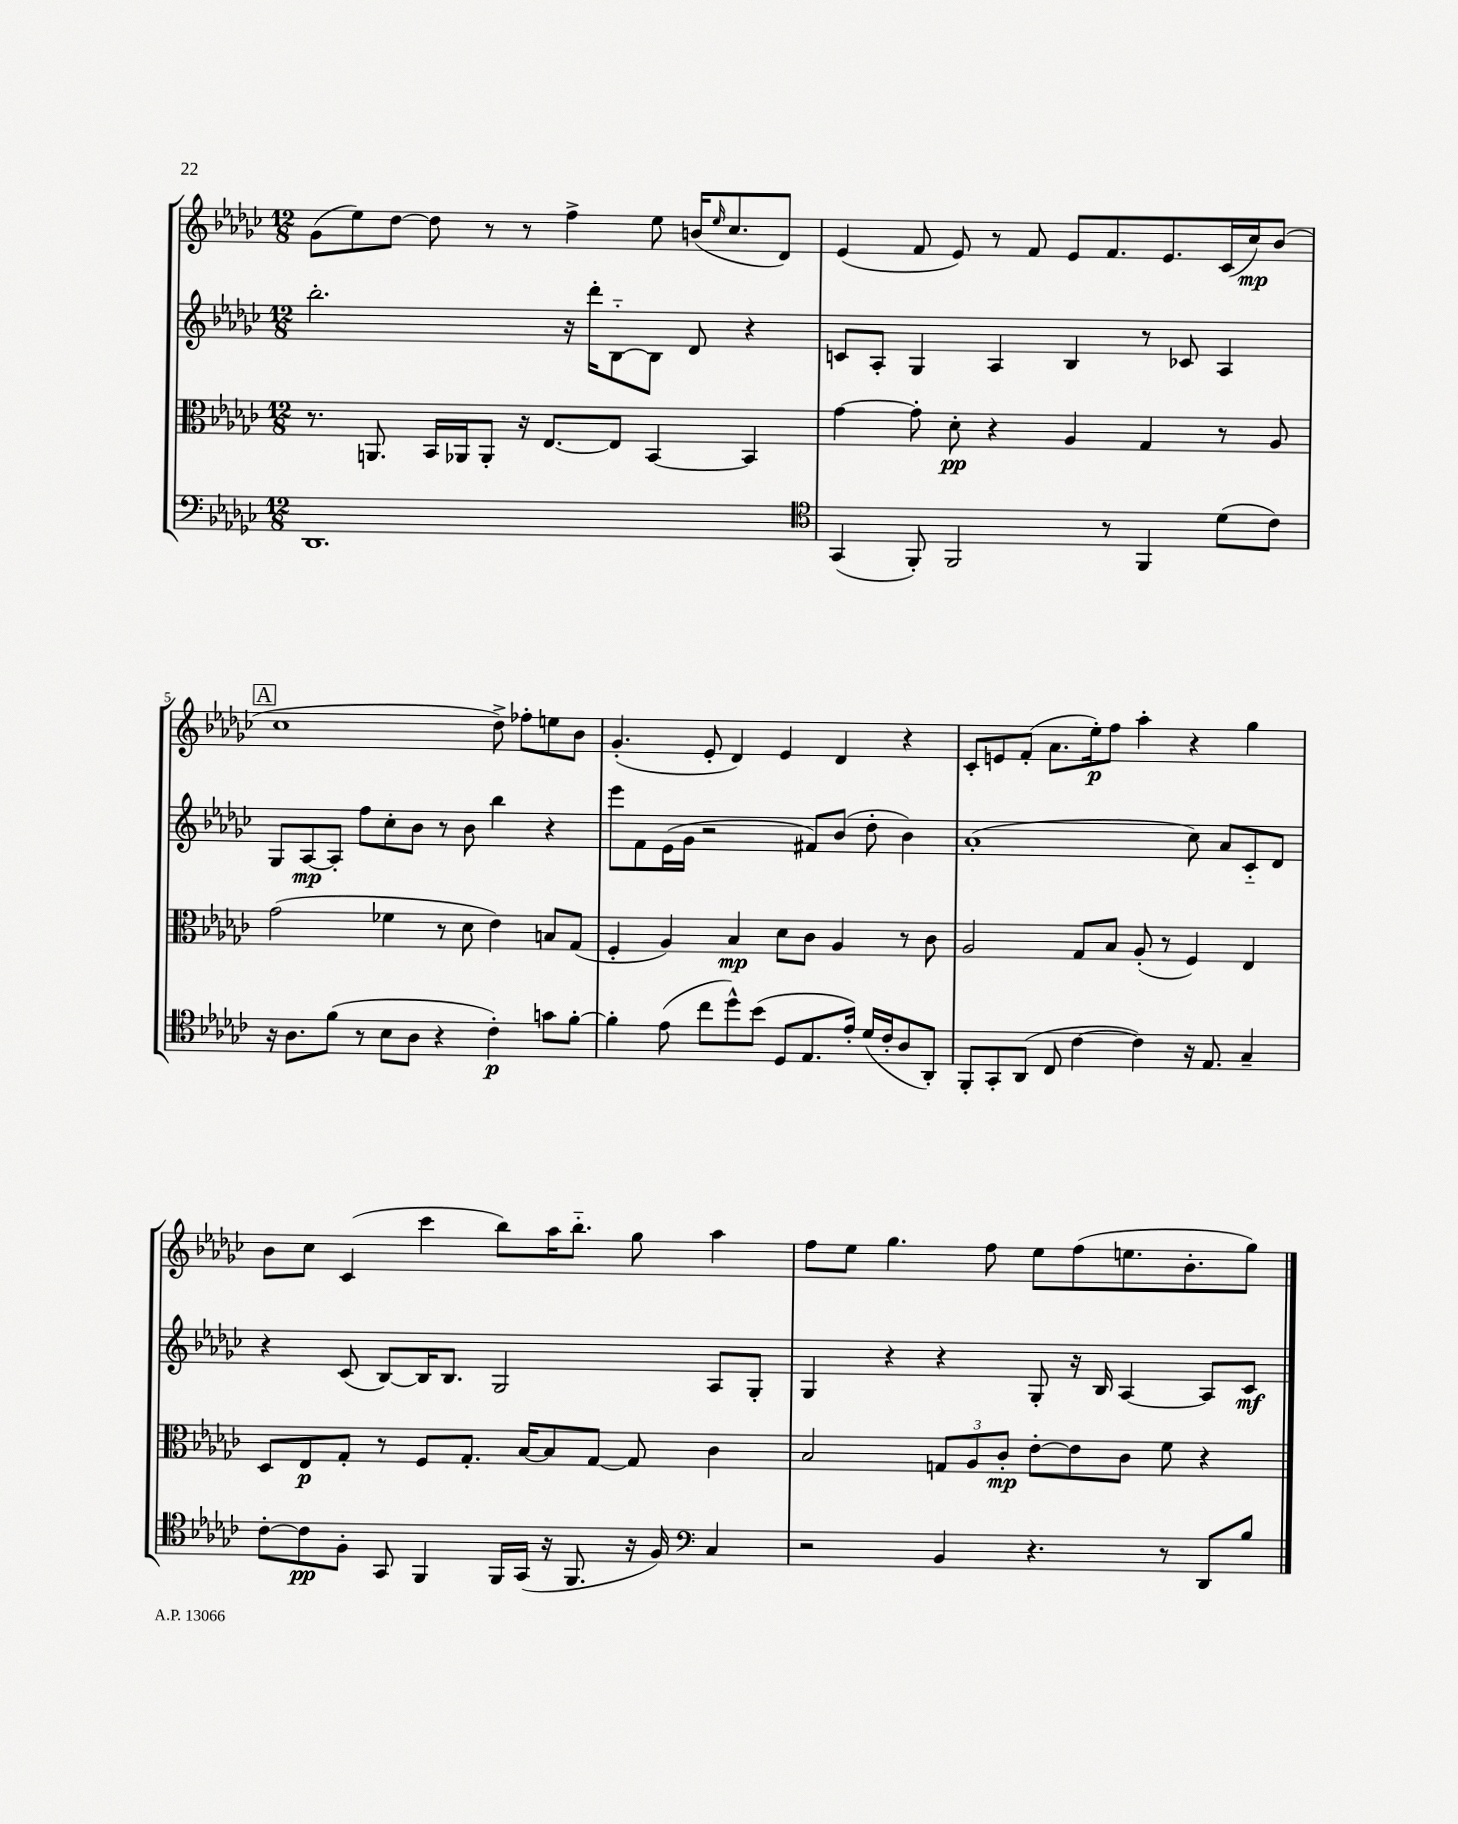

**kern	**kern	**kern	**kern
*staff4	*staff3	*staff2	*staff1
*clefF4	*clefC3	*clefG2	*clefG2
*k[b-e-a-d-g-c-]	*k[b-e-a-d-g-c-]	*k[b-e-a-d-g-c-]	*k[b-e-a-d-g-c-]
*M12/8	*M12/8	*M12/8	*M12/8
1.DD-	8.r	2.bb-'\	(8g-\L
.	.	.	8ee-\)
.	8.AA/	.	.
.	.	.	[8dd-\J
.	16BB-/LL	.	8dd-\]
.	16AA-/J	.	.
.	8AA-'/J	.	8r
.	16r	.	8r
.	[8.E-/L	.	.
.	.	16r	4ff^\
.	.	16ddd-'\LK	.
.	8E-/]J	[8B-'~\	.
.	[4BB-/	8B-\]J	8ee-\
.	.	8d-/	(16b/LK
.	.	.	16qqee-/
.	.	.	8.cc-/
.	4BB-/]	4r	.
.	.	.	8d-/J)
=	=	=	=
*clefC4	*	*	*
(4GG-/	[4g-\	8c/L	(4e-/
.	.	8A-'/J	.
8FF'/)	8g-'\]	4G-/	8f/
2FF/	8d-'\	.	8e-/)
.	4r	4A-/	8r
.	.	.	8f/
.	4A-/	4B-/	8e-/L
8r	.	.	8.f/
4FF/	4G-/	8r	.
.	.	.	8.e-/
.	.	8c-/	.
(8d-\L	8r	4A-/	(16c-/L
.	.	.	16cc-/J)
8c-\J)	8A-/	.	(8b-/J
=	=	=	=
16r	(2g-\	8G-/L	1cc-
8.A-\L	.	.	.
.	.	[8A-/	.
(8f\J	.	8A-'/]J	.
8r	.	8ff\L	.
8B-\L	4f-\	8cc-'\	.
8A-\J	.	8b-\J	.
4r	8r	8r	.
.	8d-\	8b-\	.
4c-'\)	4e-\)	4bb-\	8dd-^\)
.	.	.	8ff-'\L
8g\L	8B/L	4r	8ee\
[8f'\J	(8G-/J	.	8b-\J
=	=	=	=
4f'\]	4F'/	8eee-\L	(4.g-'/
.	.	8f\	.
(8e-\	4A-/)	(16e-\L	.
.	.	16g-\JJ	.
8cc-\L	.	2r	8e-'/
8dd-^^\)	4B-/	.	4d-/)
(8b-\J	.	.	.
8D-/L	8d-\L	.	4e-/
8.E-/	8c-\J	8f#/L)	.
.	4A-/	(8b-/J	4d-/
16e-'/Jk)	.	.	.
(16d-/LL	.	8dd-'\	.
16c-'/J	.	.	.
8A-/	8r	4b-\)	4r
8AA-'/J)	8c-\	.	.
=	=	=	=
8FF'/L	2A-/	(1a-'	8c-'/L
8GG-'/	.	.	8e/
(8AA-/J	.	.	(8f'/J
8C-/	.	.	8.a-\L
[4c-\	8G-/L	.	.
.	.	.	16ee-'\k)
.	8B-/J	.	8ff\J
4c-\])	(8A-'/	.	4aa-'\
.	8r	.	.
16r	4F/)	8cc-\)	4r
8.E-/	.	.	.
.	.	8a-/L	.
4G-~/	4E-/	8c-'~/	4gg-\
.	.	8d-/J	.
=	=	=	=
[8c-'\L	8D-/L	4r	8b-\L
8c-\]	8E-/	.	8cc-\J
8F'\J	8G-'/J	(8c-/	(4c-/
8GG-/	8r	[8B-/L)	.
4FF/	8F/L	16B-/]K	4ccc-\
.	.	8.B-/J	.
.	8.G-'/J	.	.
16FF/LL	.	2G-/	8bb-\L)
(16GG-/JJ	[16B-/LK	.	.
16r	8B-/]	.	16aa-\K
8.FF/	.	.	8.bb-'~\J
.	[8G-/J	.	.
16r	8G-/]	.	8gg-\
16F/)	.	.	.
*clefF4	*	*	*
4C-/	4c-\	8A-/L	4aa-\
.	.	8G-'/J	.
=	=	=	=
2r	2B-/	4G-/	8ff\L
.	.	.	8ee-\J
.	.	4r	4.gg-\
4BB-/	12G/L	4r	.
.	12A-/	.	.
.	.	.	8ff\
.	12c-'/J	.	.
4.r	[8e-'\L	8G-'/	8ee-\L
.	8e-\]	16r	(8ff\
.	.	16B-/	.
.	8c-\J	[4A-/	8.ee\
8r	8f\	.	.
.	.	.	8.b-'\
8DD-/L	4r	8A-/]L	.
8B-/J	.	8c-/J	8gg-\J)
==	==	==	==
*-	*-	*-	*-
